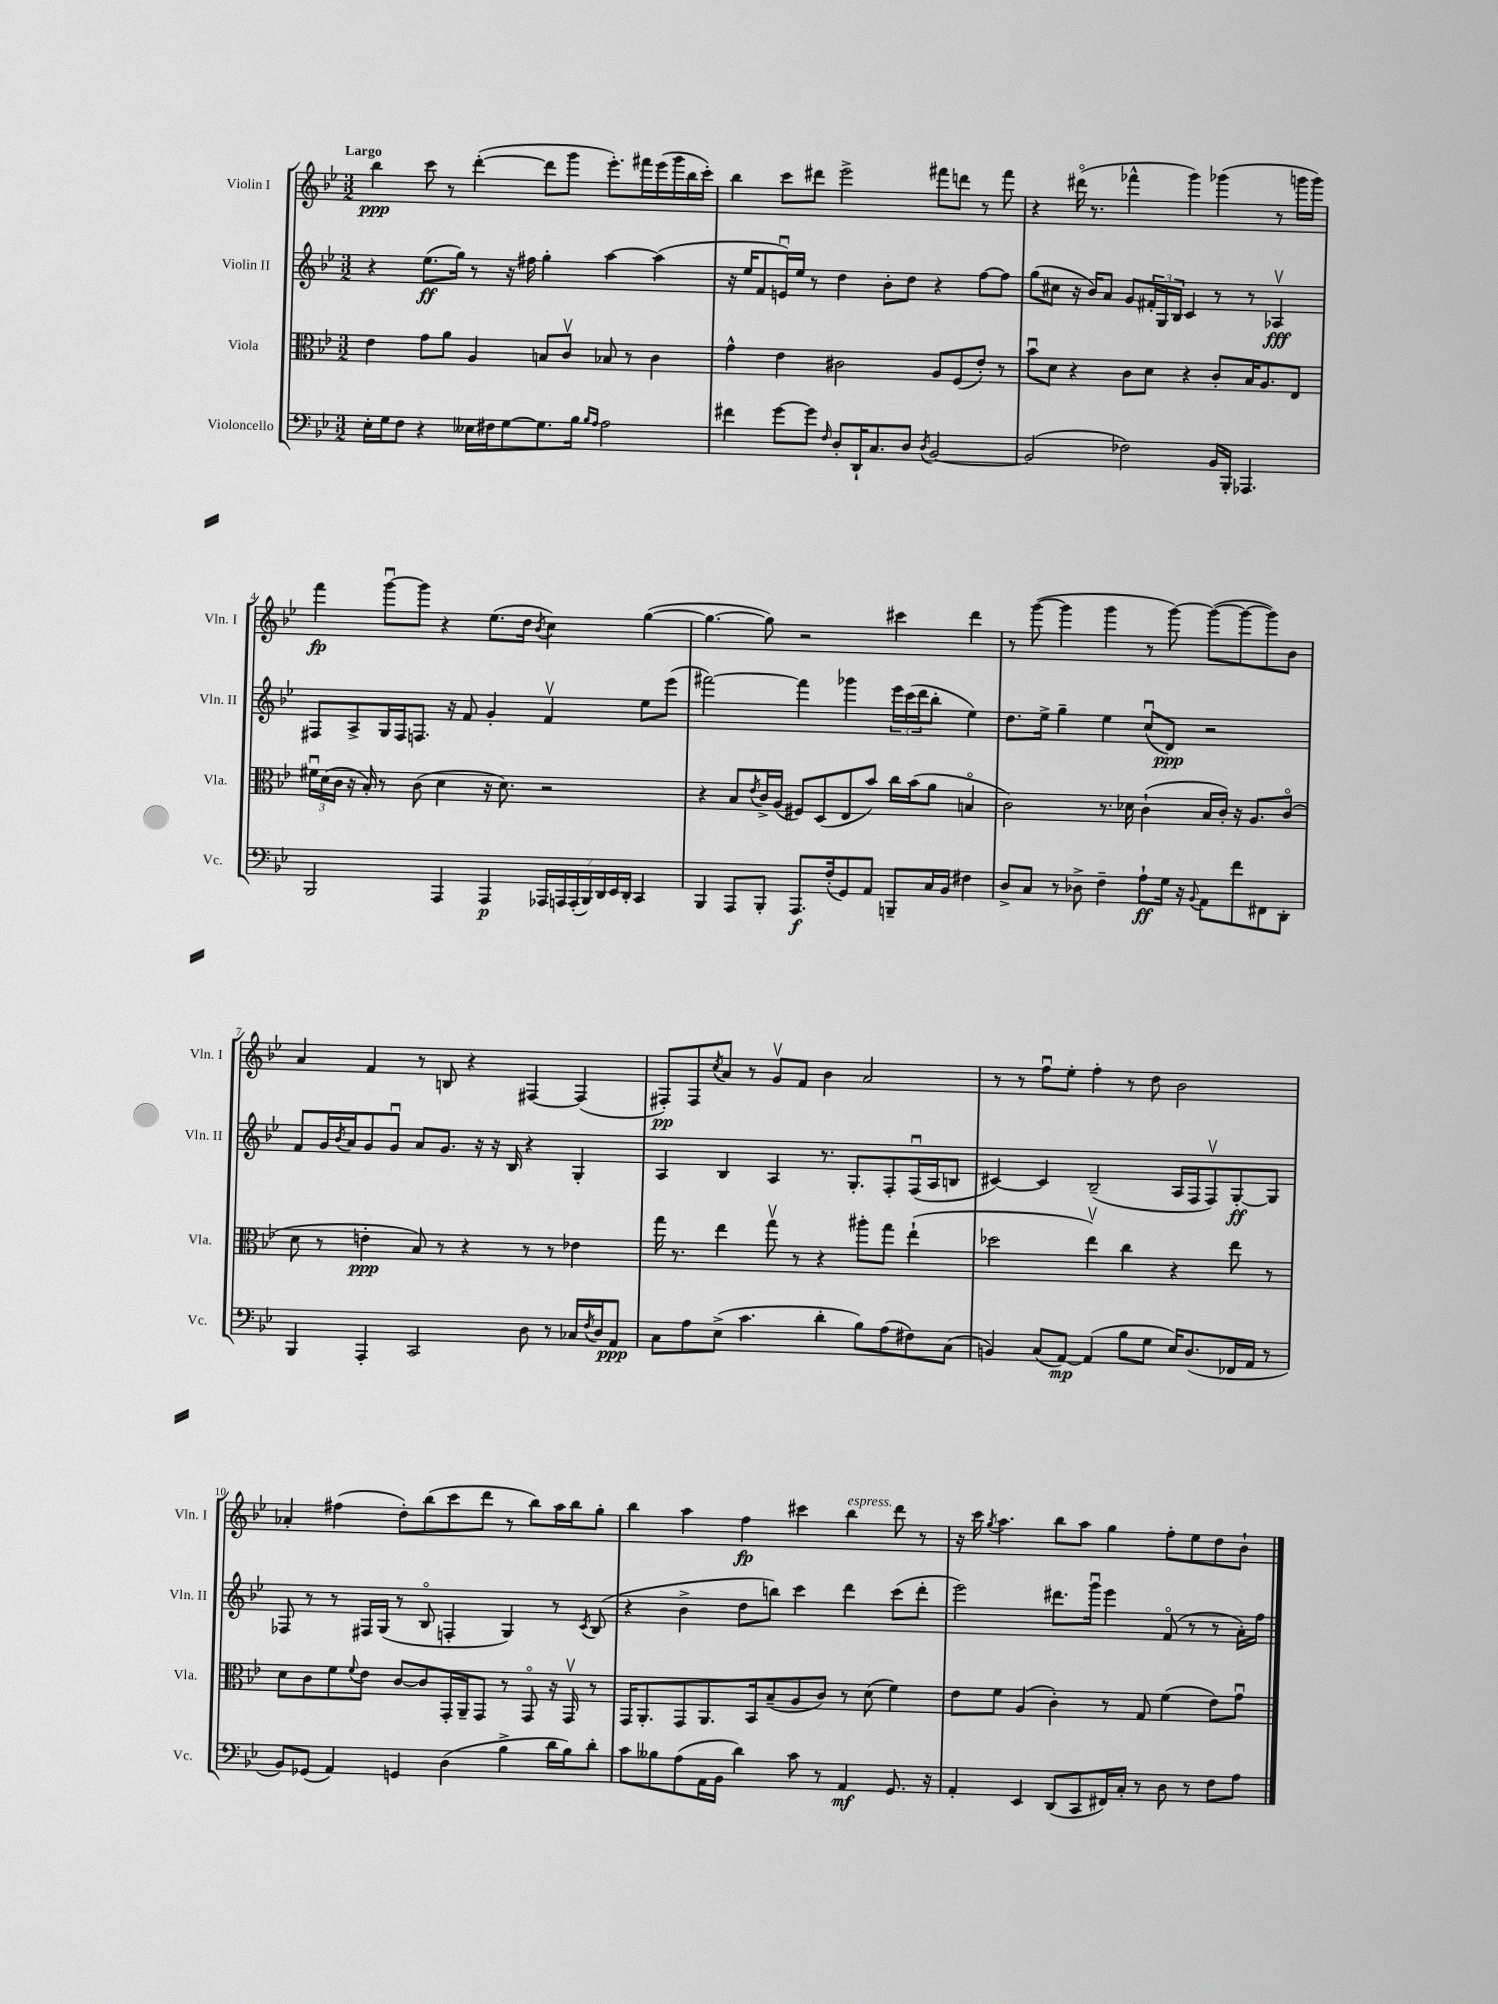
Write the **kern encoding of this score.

**kern	**kern	**kern	**kern
*staff4	*staff3	*staff2	*staff1
*clefF4	*clefC3	*clefG2	*clefG2
*k[b-e-]	*k[b-e-]	*k[b-e-]	*k[b-e-]
*M3/2	*M3/2	*M3/2	*M3/2
16E-'	4e-	4r	4bb-
16G	.	.	.
8F	.	.	.
4r	8g	(8.ee-	8ccc
.	8a	.	8r
.	.	16gg)	.
16E--	4A	8r	([4ddd'
16F#	.	.	.
[8G	.	16r	.
.	.	16ff#	.
8.G]	8B	4gg'	8ddd]
.	8cv	.	8ggg
16B-	.	.	.
16qqB-	.	.	.
16qqA	.	.	.
2A	8B-	[4aa	8.eee-')
.	8r	.	.
.	.	.	16fff#
.	4c	(4aa]	(16eee-
.	.	.	16ggg
.	.	.	16bb-
.	.	.	16ccc')
=	=	=	=
4f#	4g^^	16r	4bb-
.	.	16ee-	.
.	.	8f	.
[8g	4e-	16eu)	8ccc
.	.	16ee-	.
8g]	.	8r	8ddd#
16qqF	.	.	.
8D'	2c#	4dd	2eee-^
16DD`	.	.	.
8.C	.	.	.
.	.	8b-'	.
8D	.	8dd	.
8qD	.	.	.
[2BB-	8A	4r	8fff#
.	(8F	.	8ddd
.	8e-')	[8ff	8r
.	8r	8ff]	8fff#
=	=	=	=
(2BB-]	8b-u	(8gg	4r
.	8d	8cc#	.
.	4r	16r	(16ddd#o
.	.	16b-)	8.r
.	.	8a	.
2F-)	8c	8g	4fff-^^
.	8d	24f#'	.
.	.	24G	.
.	.	24B-	.
.	4r	4c	4ggg)
16BB-	8c'	8r	(4ggg-
16BBB-'	.	.	.
4.AAA-	16B-	8r	.
.	8.A	.	.
.	.	4A-v	8r
.	8E-	.	16ggg
.	.	.	16ggg)
=	=	=	=
2BBB-	24f#u	8F#	4fff
.	(24d	.	.
.	24c	.	.
.	16r	8A^	.
.	16B-')	.	.
.	8r	16G	[8gggu
.	.	16F#	.
.	(8c	8.F	8ggg]
4AAA	4d	.	4r
.	.	16r	.
.	.	8f	.
4AAA	16r	4g'	(8.ee-
.	8.d)	.	.
.	.	.	16dd
.	.	.	8qb-
28AAA-	2r	4fv	4cc)
28AAA	.	.	.
(28AAA'	.	.	.
28BBB-)	.	.	.
28DD	.	.	.
28EE-	.	.	.
28DD'	.	.	.
4CC	.	8ee-	([4gg
.	.	(8eee-	.
=	=	=	=
4BBB-	4r	[2fff#)	4.gg_
8AAA	8B-	.	.
.	8qe-	.	.
8BBB-'	16c^	.	8gg])
.	(16A	.	.
8.AAA	8F#)	4fff#]	2r
.	(8D	.	.
(16F'	.	.	.
8GG)	8E-	4ggg-	.
8AA	8b-)	.	.
8BBB~	16cc	24eee-	4ccc#
.	.	(24ccc	.
.	(16b-	.	.
.	.	24ddd	.
16C	8a	8bb-'	.
16BB-	.	.	.
4F#	4Bo	4ee-)	4ddd
=	=	=	=
8D^	2c)	8.dd	8r
8C	.	.	([8ggg
.	.	16ee-^	.
8r	.	4gg~	4ggg]
8D-^	.	.	.
4F~	8.r	4ee-	4ggg
.	16d-	.	.
8A`	(4c`	(8ccu	8r
16G	.	8d)	[8ggg)
16r	.	.	.
8qqBB-	.	.	.
8AA	16B-	2r	(8ggg_
.	16c')	.	.
8f	16r	.	8ggg_
.	8.A	.	.
8FF#	.	.	8ggg])
8DD'	(8co	.	8b-
=	=	=	=
4BBB-	8d	8f	4a
.	8r	16g	.
.	.	8qb-	.
.	.	16a	.
4AAA'	4e'	8g	4f
.	.	8gu	.
2CC	8B-)	8a	8r
.	8r	8.g	8B
.	4r	.	4r
.	.	16r	.
.	.	16r	.
.	.	16B-	.
8D	8r	4r	[4F#
8r	8r	.	.
16C-	4e-	4G'	(4F#]
8qF	.	.	.
16D	.	.	.
8AA	.	.	.
=	=	=	=
8C	16gg	4A	8F#')
.	8.r	.	.
8A	.	.	8F#
.	.	.	8qcc
(8E-^	4ee-	4B-	8a
4.c	.	.	8r
.	8ggv	4A	8gv
.	8r	.	8f
4d'	4r	8.r	4b-
.	.	8.G'	.
8B-)	8aa#'	.	2a
(8A	8gg	8F'	.
8F#)	(4ee-`	(16Fu	.
.	.	16A	.
(8C	.	8B	.
=	=	=	=
4BB)	2dd-	[4c#)	8r
.	.	.	8r
(8C	.	4c#]	8ffu
[8AA)	.	.	8ee-'
(4AA]	4ee-v)	(2B-~	4ff'
8B-	4cc	.	8r
8G	.	.	8dd
16E-)	4r	16A	2b-
(8.D	.	16F	.
.	.	8Fv)	.
16FF-	8ee-	[8G'	.
16AA	.	.	.
8r	8r	8G]	.
=	=	=	=
8BB-)	8d	8F-	4a-'
(8GG-	8c	8r	.
4AA)	8f	8r	(4ff#
.	8qqf	.	.
.	8e-	16F#	.
.	.	(16G	.
4GG	[8c	8r	8dd')
.	8c]	8B-o	(8bb-
(4D	16GG'	4F'	8ccc
.	16AA~	.	.
.	8GG	.	8ddd
4B-^	8r	4G)	8r
.	8GGo	.	8bb-)
16d	16r	8r	16aa
16B-)	16GGv	.	16bb-
.	.	8qc	.
8d'	8r	(8B-	8gg'
=	=	=	=
8c	16GG	4r	4bb-
.	8.AA'	.	.
8B--	.	.	.
(8A	8GG	4b-^	4aa
16AA	8.AA	.	.
16BB-	.	.	.
4d)	.	8dd	4ff
.	16BB-	.	.
.	(8B-~	8bb)	.
8c	8A	4ccc	4ccc#
8r	8c)	.	.
4AA	8r	4ddd	4bb-
.	(8d	.	.
8.GG	4f)	(8ccc	8ddd
.	.	8ddd'	8r
16r	.	.	.
=	=	=	=
4AA'	8e-	2eee-)	16r
.	.	.	16ccc
.	.	.	8qgg
.	8f	.	4.aa
4EE-	(4A	.	.
(8DD	4c')	8.ddd#	8bb-
8CC	.	.	8aa
.	.	16gggu	.
16FF#)	8r	4eee-	4gg
16C'	.	.	.
8r	8G	.	.
8D	(4f	(8fo	8ff'
8r	.	8r	8ee-
8F	8e-)	8r	8dd
8A	8gu	16a')	8b-`
.	.	16ff	.
==	==	==	==
*-	*-	*-	*-
